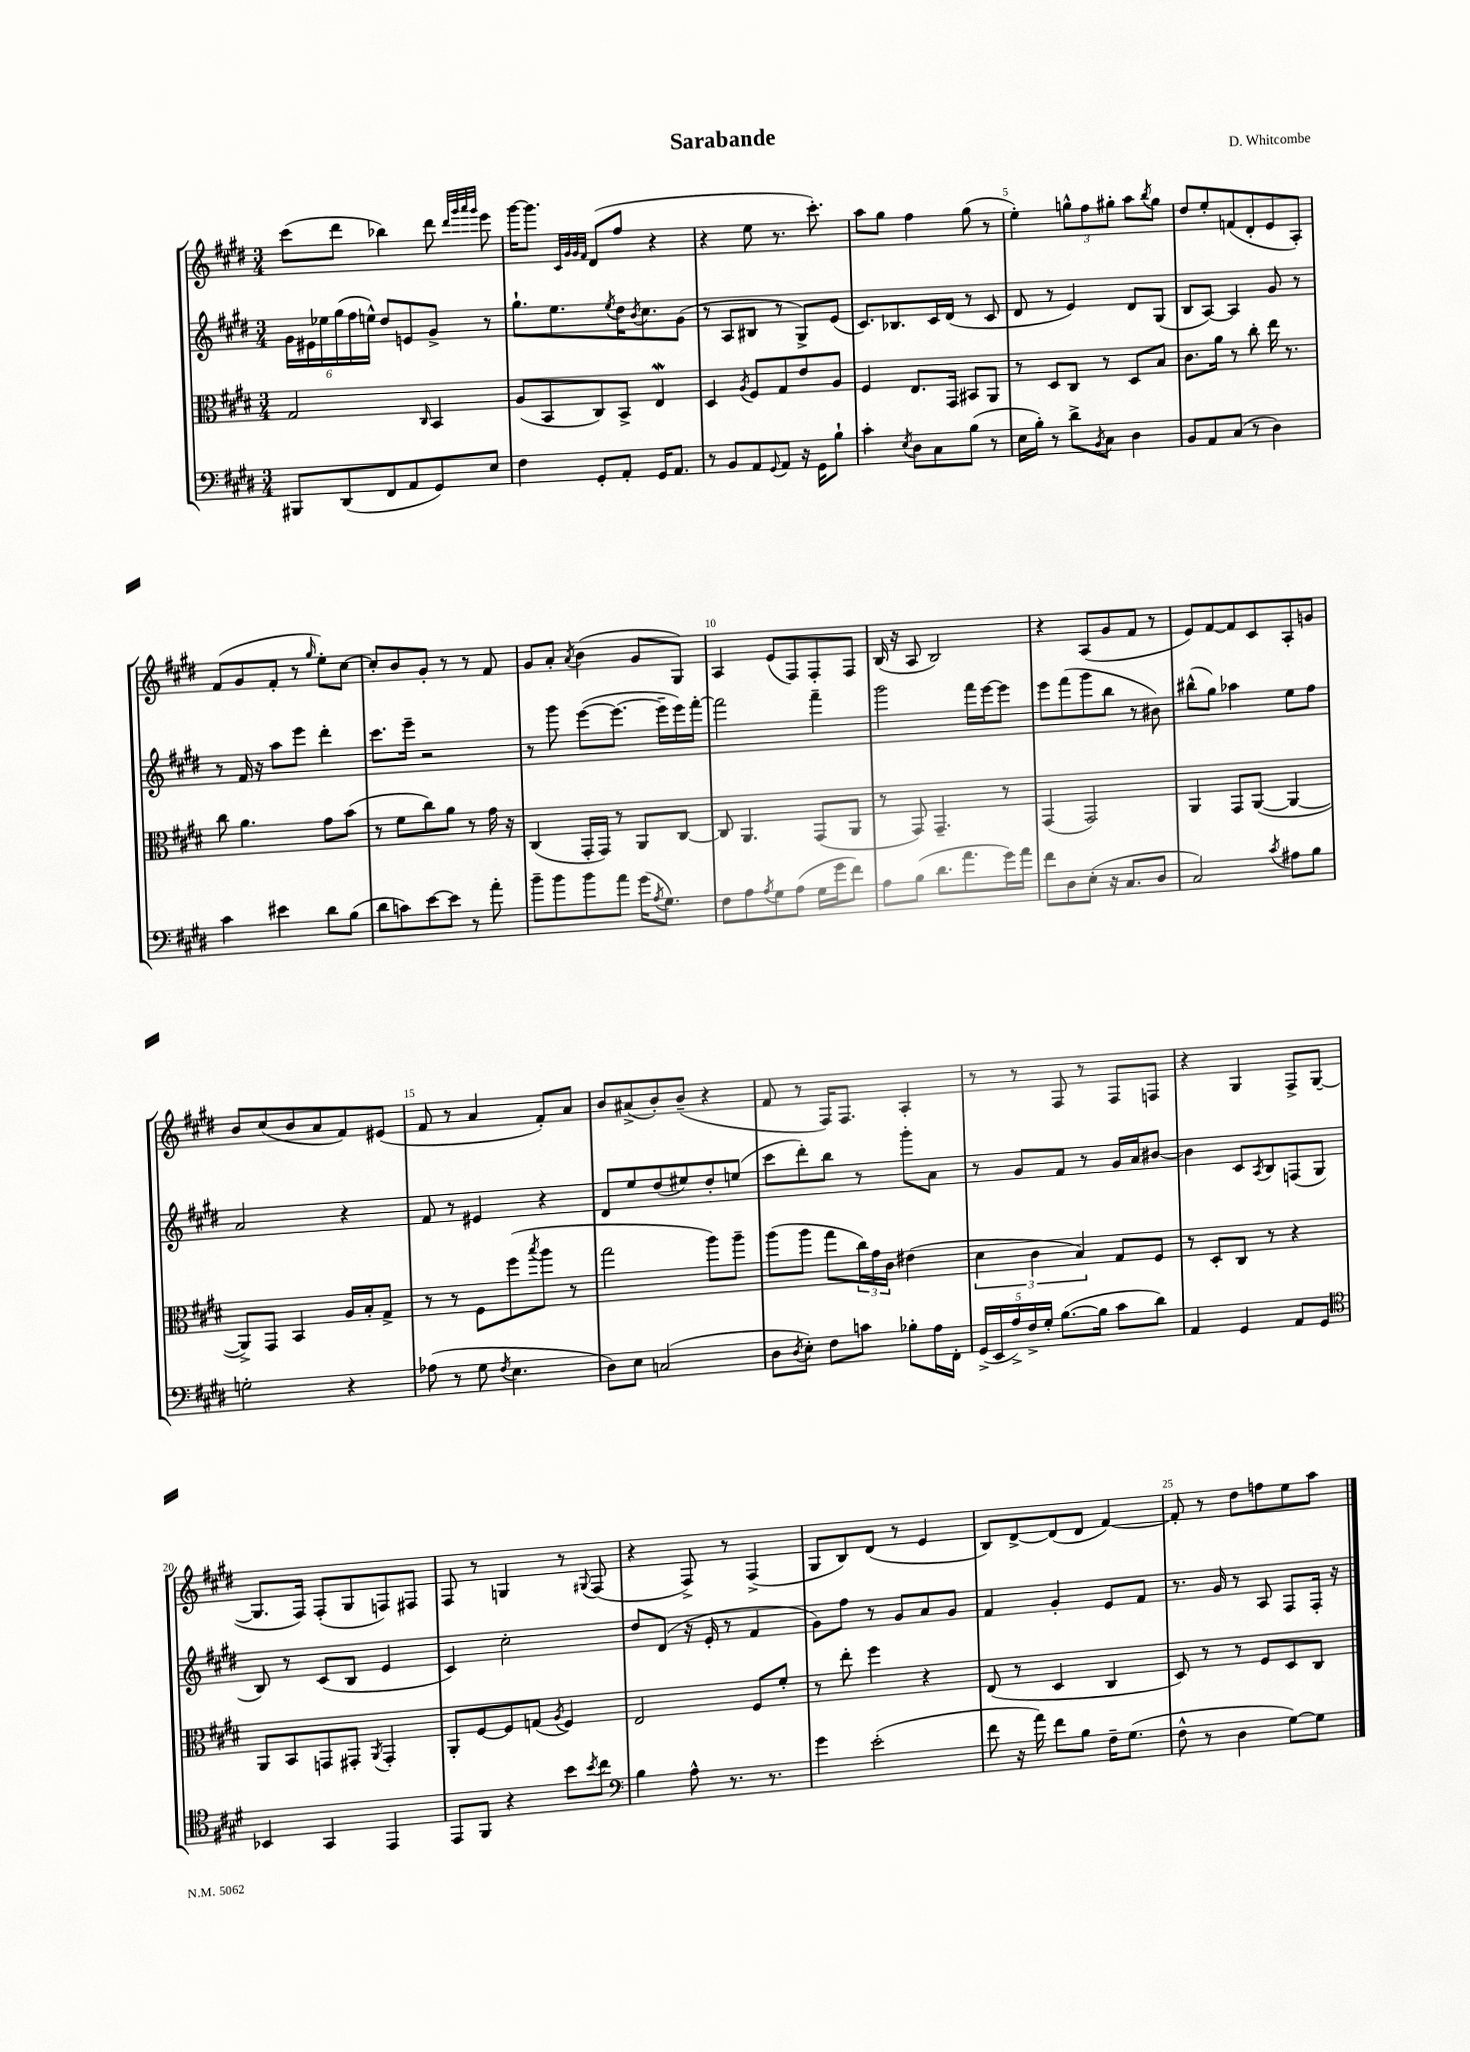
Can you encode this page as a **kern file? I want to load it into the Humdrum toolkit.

**kern	**kern	**kern	**kern
*staff4	*staff3	*staff2	*staff1
*clefF4	*clefC3	*clefG2	*clefG2
*k[f#c#g#d#]	*k[f#c#g#d#]	*k[f#c#g#d#]	*k[f#c#g#d#]
*M3/4	*M3/4	*M3/4	*M3/4
8BBB#/L	2G#/	24g#\LL	(8ccc#\L
.	.	24e#\	.
.	.	24ee-\	.
(8DD#/	.	(24gg#\	8ddd#\J
.	.	24ff#\	.
.	.	24ee^^\JJ)	.
8FF#/	.	8dd#/L	4bb-\)
8AA/	.	8e/	.
.	16qqC#/	.	.
8GG#/)	4BB/	8g#^/J	8ddd#\
.	.	.	32qqddd#/LLL
.	.	.	32qqggg#/
.	.	.	32qqaaa/
.	.	.	32qqggg#/JJJ
8E/J	.	8r	8eee\
=	=	=	=
4F#\	(8A/L	8.gg#`\L	[16ggg#\LK
.	.	.	8.ggg#\]J
.	8BB/	.	.
.	.	8.ee\	.
.	.	.	32qqc#/LLL
.	.	.	32qqg#/
.	.	.	32qqg#/
.	.	.	32qqf#/JJJ
8GG#'/L	8C#/)	.	(8d#/L
.	.	8qee/	.
8AA'/J	8BB^/J	16dd#\K	8ff#/J
.	.	8qb/	.
.	.	8.cc#\	.
16GG#/LK	4E/	.	4r
8.AA/J	.	.	.
.	.	(8g#\J	.
=	=	=	=
8r	4D#/	8r	4r
8BB/L	.	8A/L	.
.	8qA/	.	.
8AA/	8F#/L	8B#/J	8ee\
8qqGG#/	.	.	.
8AA/J	8G#/	8r	8.r
16r	8e/	8G#^/L)	.
16GG#\LK	.	.	8.ccc#'\)
8B`\J	8A/J	(8e/J	.
=	=	=	=
4c#'\	4F#/	8.c#/L)	8aa\L
.	.	.	8gg#\J
.	.	8.B-/	.
8qE/	.	.	.
8D#\L	8.E/L	.	4ff#\
8C#\	.	16c#/L	.
.	16GG#/Jk	(16d#/JJ	.
(8B\J	8BB#/L	8r	(8gg#\
8r	8AA/J	8c#/	8r
=	=	=	=
16E\LL	8r	8d#/	4ee'\)
16B'\JJ)	.	.	.
8r	8D#/L	8r	.
8d#^\L	8C#/J	4e/)	12gg^^\L
.	.	.	12ff#\
8qBB/	.	.	.
8C#\J	8r	.	.
.	.	.	12gg#'\J
4D#\	8D#/L	8d#/L	8aa\L
.	.	.	8qbb/
.	8B/J	(8G#/J	8gg#\J
=	=	=	=
8BB/L	8.c#\L	8B/L	8dd#/L
8AA/	.	[8A/J)	8ee'/
.	16a\Jk	.	.
(8C#/J	8r	4A/]	(8f/
8r	8cc#'\	.	8d#'/
4D#\)	16ee\	8g#/	8e/
.	8.r	.	.
.	.	8r	8A'/J)
=	=	=	=
4c#\	8cc#\	8r	(8f#/L
.	4.a\	16f#/	8g#/
.	.	16r	.
4e#\	.	8aa\L	8f#'/J
.	.	8eee\J	8r
.	.	.	16qqgg#/
8d#\L	8g#\L	4ddd#'\	8ee'\L)
(8B\J	(8b\J	.	[8cc#\J
=	=	=	=
8d#\L	8r	8.ccc#\L	8cc#'/]L
8c\)	8f#\L	.	8b/
.	.	16eee~\Jk	.
[8e\	8cc#\)	2r	8g#'/J
8e\]J	8a\J	.	8r
8r	8r	.	8r
8a'\	16g#\	.	8f#/
.	16r	.	.
=	=	=	=
8b~\L	(4C#/	8r	8g#/L
8b\	.	8ggg#\	8a'/J
.	.	.	8qa/
8b\	16GG#'/LL	([8eee\L	(4b\
.	16GG#/JJ)	.	.
8a\J	8r	8.eee\_J	.
(16g#\LK	8AA/L	.	8g#/L
8qA/	.	.	.
8.G#\J)	.	16eee~\]LL	.
.	[8C#/J	16eee\)	8G#/J)
.	.	[16fff#'\JJ	.
=	=	=	=
8F#\L	8C#/]	2fff#\]	4A/
8A\	4.AA/	.	.
8qA/	.	.	.
8G#\	.	.	(8e/L
(8A\J	.	.	8F#/)
16G#\LL	(8GG#/L	4fff#~\	8F#'/
16g#\J	.	.	.
8f#\J)	8AA/J	.	8F#/J
=	=	=	=
8A\L	8r	2ggg#\	(16B/
.	.	.	16r
(8B\J	8GG#/)	.	8A/
8.d#\L	4.GG#~/	.	2B/)
8.a\	.	.	.
.	.	16fff#\LL	.
.	.	[16eee\J	.
16g#\L)	8r	8eee\]J	.
16a\JJ	.	.	.
=	=	=	=
8f#\L	(4GG#/	8eee\L	4r
8D#\	.	(8fff#\	.
(8E'\J	2GG#/)	8ggg#\	(8A/L
16r	.	8bb\J	8g#/
8.C#/L	.	.	.
.	.	8r	8f#/J
8D#/J	.	8b#\)	8r
=	=	=	=
2C#/)	4AA/	(8bb#^^\L	8e/L)
.	.	8gg#\J)	[8f#/
.	8GG#/L	4aa-\	8f#/]
.	([8AA/J	.	8c#/
8qc#/	.	.	.
8A#\L	4AA/_	8ee\L	8A'/
8B\J	.	8ff#\J	8g/J
=	=	=	=
2G'\	8AA^/]L)	2a/	8b/L
.	8GG#/J	.	(8cc#/
.	4BB/	.	8b/
.	.	.	8a/
4r	16A/LL	4r	8f#/)
.	16B'/J	.	.
.	8G#^/J	.	(8e#/J
=	=	=	=
(8A-\	8r	8f#/	8f#/
8r	8r	8r	8r
8G#\	8F#\L	4e#/	4a/
8qF#/	.	.	.
4.E\	(8ff#\	.	.
.	8qbb/	.	.
.	8aa\J	4r	8f#'/L)
.	8r	.	8a/J
=	=	=	=
8D#\L)	2gg#\	8d#/L	8b/L
8E\J	.	8ee/	(8a#^/
(2C/	.	(8dd#/	8b'/)
.	.	8ee#/)	(8b~/J
.	8aa\L)	8dd#'/	4r
.	8aa~\J	(8ee/J	.
=	=	=	=
8D#\L	(8aa\L	8ccc#\L	8f#/
8qD#/	.	.	.
8E'\J)	8aa\J	8ddd#'\)	8r
8F#\L	8gg#\L	8bb\J	16F#/LK)
.	.	.	8.F#/J
8c\J	24cc#\L)	8r	.
.	24g#\	.	.
.	24c#\JJ	.	.
8B-'\L	(4e#\	8ggg#'\L	4A'/
16A\L	.	8a\J	.
16FF#'\JJ	.	.	.
=	=	=	=
(20GG#^/LL	6d#\	8r	8r
20EE/	.	.	.
20A^/)	.	.	.
.	.	8g#/L	8r
20F#^/	.	.	.
.	6c#\	.	.
20G#'/JJ	.	.	.
([8.B\L	.	8f#/J	8F#/
.	6B/)	.	.
.	.	8r	8r
16B\]Jk	.	.	.
8c#\L	8G#/L	16g#/LL	8F#/L
.	.	16a/J	.
8d#\J)	8F#/J	[8b#/J	8F/J
=	=	=	=
4AA/	8r	4b#\]	4r
.	8D#'/L	.	.
4GG#/	8C#/J	8c#/L	4G#/
.	.	8qA/	.
.	8r	8B/	.
8AA/L	4r	(8F/	8F#^/L
8GG#/J	.	8G#/J	([8G#/J
=	=	=	=
*clefC4	*	*	*
4BB-/	8AA/L	8B/)	8.G#/]L
.	8BB/	8r	.
.	.	.	16F#/Jk)
4GG#/	8GG/	(8c#/L	(8F#'/L
.	8GG#'/J	8B/J	8G#/
.	8qAA/	.	.
4EE/	4GG#'/	4e/	8F/)
.	.	.	8F#/J
=	=	=	=
8EE/L	8AA'/L	4c#/)	8F#/
8FF#/J	[8F#/	.	8r
4r	8F#/]	2cc#'\	4G/
.	(8G/J	.	.
.	8qA/	.	.
8b\L	4F#/)	.	8r
8qb/	.	.	8qqG#/
8cc#\J	.	.	(8F#/
=	=	=	=
*clefF4	*	*	*
4B\	2E/	8dd#/L	4r
.	.	(8d#/J	.
8A^^\	.	16r	8F#^/)
.	.	16e'/	.
8.r	.	8r	8r
.	8F#/L	4f#/	(4F#^/
8.r	.	.	.
.	8f#'/J	.	.
=	=	=	=
4g#\	8r	8g#\L)	8G#/L
.	8ee'\	8ff#\J	8B/)
(2e'\	4ff#\	8r	(8d#/J
.	.	8g#/L	8r
.	4r	8a/	4e/
.	.	8g#/J	.
=	=	=	=
8f#\	(8E/	4f#/	8B/L)
16r	8r	.	[8d#^/
16a\)	.	.	.
8f#\L	4D#/	4g#'/	(8d#/]
8B\J	.	.	8d#/J
16F#~\LK	4C#/	8e/L	[4f#/)
(8.G#\J	.	.	.
.	.	8f#/J	.
=	=	=	=
8F#^^\	8D#/)	8.r	8f#'/]
8r	8r	.	8r
.	.	16g#/	.
4D#\	8r	8r	8dd#\L
.	8F#/L	8A/	8ff\
[8G#\L)	8D#/	8F#/L	8ee\
8G#\]J	8C#/J	16F#'/Jk	8aa\J
.	.	16r	.
==	==	==	==
*-	*-	*-	*-
